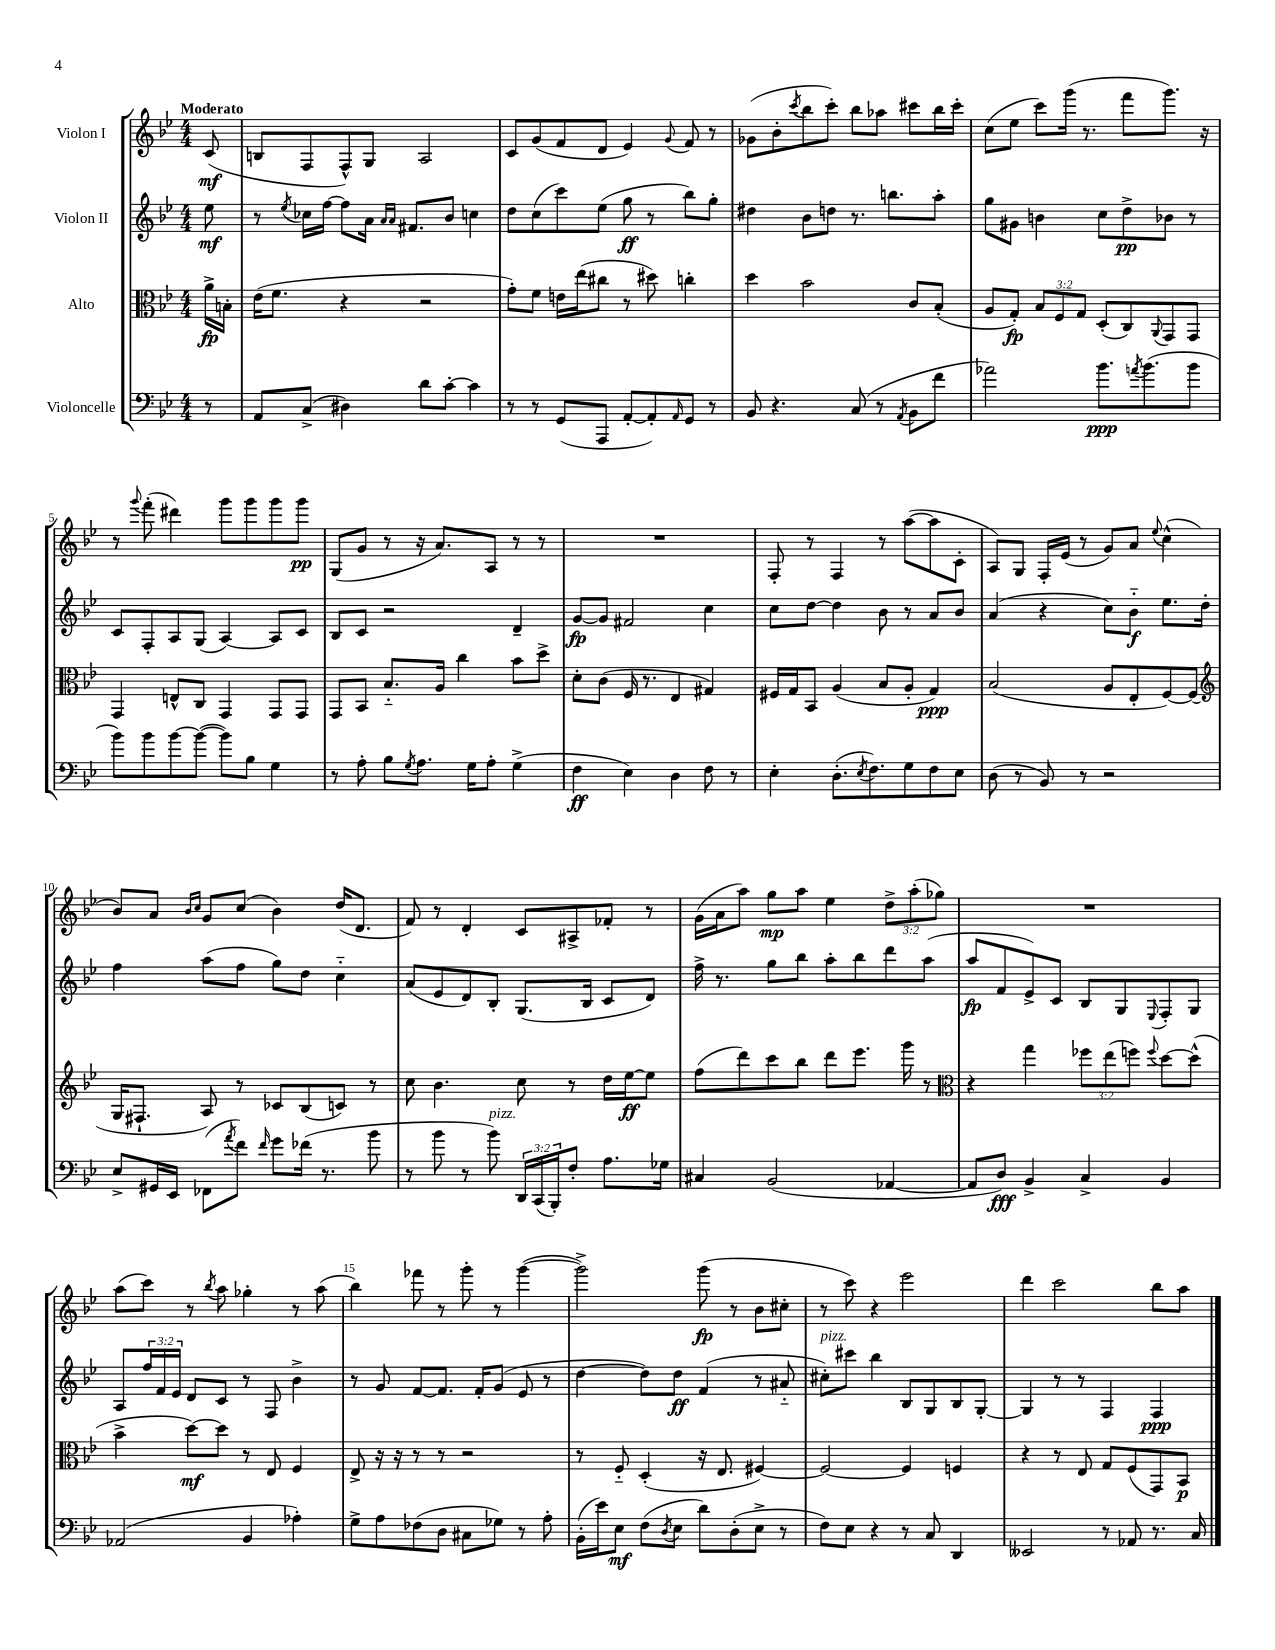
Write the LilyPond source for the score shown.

<<
\new StaffGroup <<
\new Staff = "s0" \with { instrumentName = "Violon I" } {
    \clef treble \key bes \major \numericTimeSignature \time 4/4 \override Staff.TupletNumber.text = #tuplet-number::calc-fraction-text \partial 8 \tempo "Moderato"
    c'8\mf( |
    b8 f8 f8-^) g8 a2 |
    c'8 g'8( f'8 d'8 ees'4) \appoggiatura { g'8 } f'8 r8 |
    ges'8( bes'8-. \acciaccatura { c'''8 } bes''8 c'''8-.) bes''8 aes''8 cis'''8 bes''16 cis'''16-. |
    c''8( ees''8 c'''8) g'''16( r8. f'''8 g'''8.) r16 |
    r8 \appoggiatura { g'''8 } f'''8-.( dis'''4) g'''8 g'''8 g'''8 g'''8\pp |
    g8( g'8 r8 r16 a'8.) a8 r8 r8 |
    R1 |
    f8-. r8 f4 r8 a''8~( a''8 c'8-. |
    a8) g8 f16-. ees'16( r8 g'8) a'8 \appoggiatura { ees''8 } c''4-^( |
    bes'8) a'8 \grace { bes'16 c''16 } g'8 c''8( bes'4) d''16( d'8. |
    f'8) r8 d'4-. c'8 ais8-> fes'8-. r8 |
    g'16( a'16 a''8) g''8\mp a''8 ees''4 \tuplet 3/2 { d''8-> a''8-.( ges''8) } |
    R1 |
    a''8( c'''8) r8 \acciaccatura { bes''8 } a''8 ges''4-. r8 a''8( |
    bes''4) fes'''8 r8 g'''8-. r8 g'''4~( |
    g'''2->) g'''8\fp( r8 bes'8 cis''8-. |
    r8 c'''8) r4 ees'''2 |
    d'''4 c'''2 bes''8 a''8 \bar "|." |
}
\new Staff = "s1" \with { instrumentName = "Violon II" } {
    \clef treble \key bes \major \numericTimeSignature \time 4/4 \override Staff.TupletNumber.text = #tuplet-number::calc-fraction-text \partial 8
    ees''8\mf |
    r8 \acciaccatura { ees''8 } ces''16 f''16~ f''8 a'16 \grace { a'16 a'16 } fis'8. bes'8 c''4 |
    d''8 c''8( c'''8) ees''8( g''8\ff r8 bes''8) g''8-. |
    dis''4 bes'8 d''8 r8. b''8. a''8-. |
    g''8 gis'8 b'4 c''8 d''8->\pp bes'8 r8 |
    c'8 f8-. a8 g8( a4~) a8 c'8 |
    bes8 c'8 r2 d'4-- |
    g'8~\fp g'8 fis'2 c''4 |
    c''8 d''8~ d''4 bes'8 r8 a'8 bes'8 |
    a'4( r4 c''8) bes'8-_\f ees''8. d''16-. |
    f''4 a''8( f''8 g''8) d''8 c''4-_ |
    a'8( ees'8 d'8) bes8-. g8.( bes16 c'8 d'8) |
    f''16-> r8. g''8 bes''8 a''8-. bes''8 d'''8 a''8( |
    a''8\fp f'8 ees'8->) c'8 bes8 g8 \appoggiatura { ees8 } f8-. g8 |
    a8 \tuplet 3/2 { f''16 f'16 ees'16 } d'8 c'8 r8 f8 bes'4-> |
    r8 g'8 f'8~ f'8. f'16-. g'8( ees'8 r8 |
    d''4~ d''8) d''8\ff f'4( r8 ais'8-_ |
    cis''8-.^\markup { \italic "pizz." }) cis'''8 bes''4 bes8 g8 bes8 g8~-. |
    g4 r8 r8 f4 f4\ppp \bar "|." |
}
\new Staff = "s2" \with { instrumentName = "Alto" } {
    \clef alto \key bes \major \numericTimeSignature \time 4/4 \override Staff.TupletNumber.text = #tuplet-number::calc-fraction-text \partial 8
    a'16->\fp b16-. |
    ees'16( f'8. r4 r2 |
    g'8-.) f'8 e'16 ees''16( cis''8 r8 dis''8) c''4-. |
    d''4 bes'2 c'8 bes8-.( |
    a8 g8-.\fp) \tuplet 3/2 { bes8 f8 g8 } d8-.( c8) \appoggiatura { a,8 } g,8 g,8 |
    g,4 e8-^ c8 g,4 g,8 g,8 |
    g,8 bes,8 bes8.-_ a16 c''4 bes'8 d''8-> |
    d'8-. c'8( f16 r8. ees4 gis4) |
    fis16 g16 bes,8 a4( bes8 a8-. g4\ppp) |
    bes2( a8 ees8-. f8~) f8( |
    \clef treble g16 fis8.-! a8) r8 ces'8 bes8( c'8) r8 |
    c''8 bes'4. c''8 r8 d''16 ees''16~\ff ees''8 |
    f''8( d'''8) c'''8 bes''8 d'''8 ees'''8. g'''16 r8 |
    \clef alto r4 g''4 \tuplet 3/2 { fes''8 ees''8( f''8) } \appoggiatura { f''8 } d''8~ d''8-^( |
    bes'4-> d''8~\mf) d''8 r8 ees8 f4 |
    ees8-> r16 r16 r8 r8 r2 |
    r8 f8-_ d4-.( r16 ees8. fis4~) |
    fis2~ fis4 f4 |
    r4 r8 ees8 g8 f8( g,8) bes,8\p \bar "|." |
}
\new Staff = "s3" \with { instrumentName = "Violoncelle" } {
    \clef bass \key bes \major \numericTimeSignature \time 4/4 \override Staff.TupletNumber.text = #tuplet-number::calc-fraction-text \partial 8
    r8 |
    a,8 c8->( dis4) d'8 c'8~-. c'4 |
    r8 r8 g,8( a,,8 a,8~-. a,8-.) \grace { a,16 } g,8 r8 |
    bes,8 r4. c8( r8 \acciaccatura { a,8 } bes,8 f'8 |
    aes'2) bes'8.\ppp \acciaccatura { a'8 } bes'8.( bes'8 |
    bes'8) bes'8 bes'8~ bes'8~( bes'8) bes8 g4 |
    r8 a8-. bes8 \acciaccatura { g8 } a8. g16 a8-. g4->( |
    f4\ff ees4) d4 f8 r8 |
    ees4-. d8.-.( \acciaccatura { ees8 } f8.) g8 f8 ees8 |
    d8( r8 bes,8) r8 r2 |
    ees8-> gis,16 ees,16 fes,8( \acciaccatura { a'8 } f'8) \grace { f'16 } g'8 fes'16( r8. bes'8 |
    r8 bes'8 r8 bes'8^\markup { \italic "pizz." }) \tuplet 3/2 { d,16 c,16( bes,,16-.) } f8-. a8. ges16 |
    cis4 bes,2( aes,4~ |
    aes,8 d8\fff) bes,4-> c4-> bes,4 |
    aes,2( bes,4 aes4-.) |
    g8-> a8 fes8( d8 cis8 ges8) r8 a8-. |
    bes,16-.( ees'16) ees8\mf f8( \acciaccatura { d8 } ees8 d'8) d8-.( ees8-> r8 |
    f8) ees8 r4 r8 c8 d,4 |
    eeses,2 r8 aes,8 r8. c16 \bar "|." |
}
>>
>>
\layout { \context { \Score \override BarNumber.break-visibility = ##(#f #t #t) barNumberVisibility = #(every-nth-bar-number-visible 5) } }
